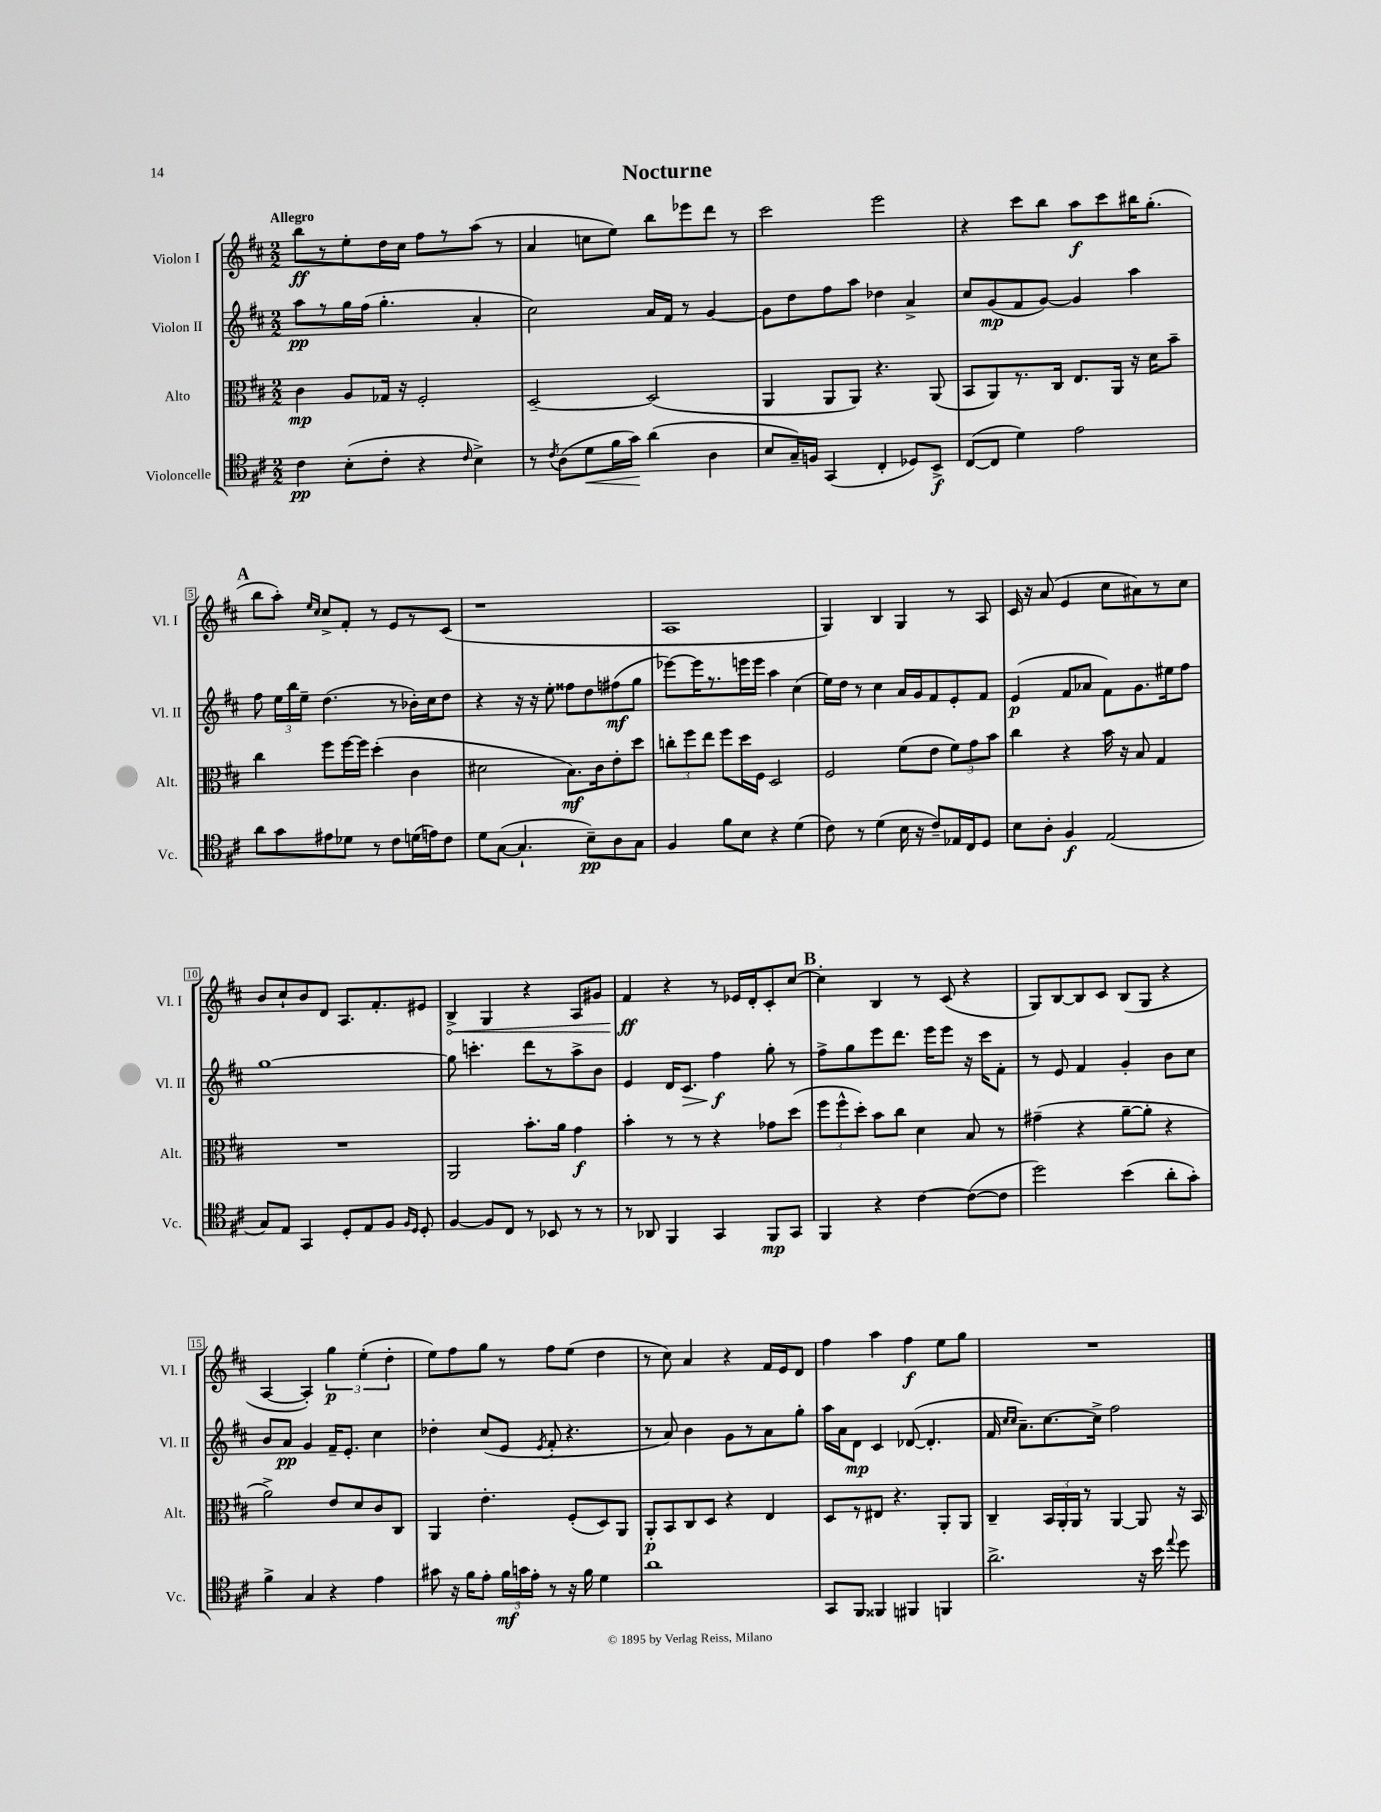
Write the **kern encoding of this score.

**kern	**dynam	**kern	**dynam	**kern	**dynam	**kern	**dynam
*part4	*part4	*part3	*part3	*part2	*part2	*part1	*part1
*staff4	*staff4	*staff3	*staff3	*staff2	*staff2	*staff1	*staff1
*I"Violoncelle	*	*I"Alto	*	*I"Violon II	*	*I"Violon I	*
*I'Vc.	*	*I'Alt.	*	*I'Vl. II	*	*I'Vl. I	*
*clefC4	*	*clefC3	*	*clefG2	*	*clefG2	*
*k[f#c#]	*	*k[f#c#]	*	*k[f#c#]	*	*k[f#c#]	*
*M2/2	*	*M2/2	*	*M2/2	*	*M2/2	*
=1	=1	=1	=1	=1	=1	=1	=1
!	!	!	!	!	!	!LO:TX:a:B:t=Allegro	!
4c#\	pp	4c#\	mp	8aa\L	pp	8bb\L	ff
.	.	.	.	8r	.	8r	.
(8B'\L	.	8A/L	.	16gg\L	.	8ee'\	.
.	.	.	.	(16ff#\JJ	.	.	.
8c#'\J	.	16G-X/Jk	.	4.gg'\	.	16dd\L	.
.	.	16r	.	.	.	16cc#\JJ	.
4r	.	2F#'/	.	.	.	8ff#\L	.
.	.	.	.	.	.	8r	.
16qqc#/	.	.	.	.	.	.	.
4B^\)	.	.	.	4a'/	.	(8aa\J	.
.	.	.	.	.	.	8r	.
=2	=2	=2	=2	=2	=2	=2	=2
8r	.	[2D~/	.	2cc#\)	.	4a/	.
8qc#/	.	.	.	.	.	.	.
(8A\L	.	.	.	.	.	.	.
!	!LO:HP:b	!	!	!	!	!	!
8d\	<	.	.	.	.	8ccn\L	.
16f#\L	.	.	.	.	.	8ee\J)	.
16g\JJ)	.	.	.	.	.	.	.
(4a\	[	(2D/]	.	16a/LL	.	8bb\L	.
.	.	.	.	16f#/JJ	.	.	.
.	.	.	.	8r	.	8eee-X\	.
4A\	.	.	.	[4g/	.	8ddd\J	.
.	.	.	.	.	.	8r	.
=3	=3	=3	=3	=3	=3	=3	=3
8B/L	.	4AA/	.	8g\L]	.	2ccc#\	.
16G~/L)	.	.	.	8dd\	.	.	.
16Fn/JJ	.	.	.	.	.	.	.
(4GG/	.	8AA/L	.	8ff#\	.	.	.
.	.	8AA/J)	.	8aa\J	.	.	.
4C#'/	.	4.r	.	4dd-X\	.	2eee\	.
8D-X/L)	.	.	.	4a^/	.	.	.
8BB^/J	f	(8AA/	.	.	.	.	.
=4	=4	=4	=4	=4	=4	=4	=4
([8C#/L	.	8BB/L	.	8cc#/L	.	4r	.
8C#/J]	.	8AA/)	.	(8g/	mp	.	.
4d\)	.	8.r	.	8f#/	.	8ccc#\L	.
.	.	.	.	[8g/J)	.	8bb\J	.
.	.	16C#/Jk	.	.	.	.	.
2e\	.	8.E/L	.	4g/]	.	8aa\L	f
.	.	.	.	.	.	8ccc#\	.
.	.	16AA/Jk	.	.	.	.	.
.	.	16r	.	4aa\	.	16bb#X\K	.
.	.	16d\KL	.	.	.	(8.gg'\J	.
.	.	8b~\J	.	.	.	.	.
!!LO:LB:g=z
!!LO:REH:place=s1:t=A
=5	=5	=5	=5	=5	=5	=5	=5
8a\L	.	4cc#\	.	8ff#\	.	8bb\L	.
8g\	.	.	.	24ee\LL	.	8aa'\J)	.
.	.	.	.	24bb\	.	.	.
.	.	.	.	24ee~\JJ	.	.	.
.	.	.	.	.	.	16qqee/LL	.
.	.	.	.	.	.	16qqcc#/JJ	.
8e#X\	.	8ff#\L	.	(4.dd\	.	8cc#^/L	.
8d-X\J	.	[16ff#\L	.	.	.	8f#'/J	.
.	.	16ff#\JJ]	.	.	.	.	.
8r	.	(4dd'\	.	.	.	8r	.
8c#\L	.	.	.	8r	.	8e/L	.
(16dn\L	.	4c#\	.	16b-X'\LL)	.	8r	.
16en\J)	.	.	.	16cc#\J	.	.	.
8c#\J	.	.	.	8dd\J	.	(8c#/J	.
=6	=6	=6	=6	=6	=6	=6	=6
8d\L	.	2d#X\	.	4r	.	1r	.
([8G\J	.	.	.	.	.	.	.
4.G`/]	.	.	.	16r	.	.	.
.	.	.	.	16r	.	.	.
.	.	.	.	8ee'\	.	.	.
.	.	8.B\L)	mf	8ff##X\L	.	.	.
8B~\L)	pp	.	.	8dd\	.	.	.
.	.	16c#\k	.	.	.	.	.
8A\	.	8e'\	.	(8ff#X\	mf	.	.
8G\J	.	8dd\J	.	8gg\J	.	.	.
=7	=7	=7	=7	=7	=7	=7	=7
4F#/	.	12ccn'\L	.	[8eee-X\L)	.	1A	.
.	.	12ff#\	.	.	.	.	.
.	.	.	.	16eee-\K]	.	.	.
.	.	12ee\J	.	.	.	.	.
.	.	.	.	8.r	.	.	.
8f#\L	.	8ff#\L	.	.	.	.	.
8B\J	.	16dd\L	.	16eeen\L	.	.	.
.	.	16F#\JJ	.	16eee\JJ	.	.	.
4r	.	2D/	.	4aa\	.	.	.
(4d\	.	.	.	(4cc#\	.	.	.
=8	=8	=8	=8	=8	=8	=8	=8
8c#\)	.	2F#/	.	16ee\LL)	.	4G/)	.
.	.	.	.	16dd\JJ	.	.	.
8r	.	.	.	8r	.	.	.
(4d\	.	.	.	4cc#\	.	4B/	.
16B\	.	(8f#\L	.	16a/LL	.	4G/	.
16r	.	.	.	16g/J	.	.	.
8c#~/L)	.	8e\J	.	8f#/	.	.	.
16E-X/L	.	12f#\L)	.	8e'/	.	8r	.
16C#/J	.	.	.	.	.	.	.
.	.	12g\	.	.	.	.	.
8D/J	.	.	.	8f#/J	.	8A/	.
.	.	12b\J	.	.	.	.	.
=9	=9	=9	=9	=9	=9	=9	=9
8B\L	.	4cc#\	.	(4e/	p	16c#/	.
.	.	.	.	.	.	16r	.
8A'\J	.	.	.	.	.	(8a/	.
4F#/	f	4r	.	8f#/L	.	4e/	.
.	.	.	.	8a-X/J	.	.	.
(2E/	.	16b\	.	8f#\L)	.	8cc#\L	.
.	.	16r	.	.	.	.	.
.	.	8B/	.	8.g\	.	8a#X\)	.
.	.	4G/	.	.	.	8r	.
.	.	.	.	16ee#X\k	.	.	.
.	.	.	.	8ff#\J	.	8cc#\J	.
!!LO:LB:g=z
=10	=10	=10	=10	=10	=10	=10	=10
8G/L)	.	1r	.	[1gg	.	8b/L	.
8E/J	.	.	.	.	.	8cc#`/	.
4GG/	.	.	.	.	.	8b/	.
.	.	.	.	.	.	8d/J	.
8D'/L	.	.	.	.	.	8.A/L	.
8E/	.	.	.	.	.	.	.
.	.	.	.	.	.	8.f#'/	.
8F#/J	.	.	.	.	.	.	.
16qqF#/LL	.	.	.	.	.	.	.
16qqD/JJ	.	.	.	.	.	.	.
8D'/	.	.	.	.	.	8e#X/J	.
=11	=11	=11	=11	=11	=11	=11	=11
!	!	!	!	!	!	!	!LO:HP:b
[4F#/	.	2AA/	.	8gg\]	.	4B^/	<
.	.	.	.	4.cccn'\	.	.	.
8F#/L]	.	.	.	.	.	4G/	.
8C#/J	.	.	.	.	.	.	.
8r	.	8.b'\L	.	8ddd\L	.	4r	.
8BB-X/	.	.	.	8r	.	.	.
.	.	16a\Jk	.	.	.	.	.
8r	.	4g\	f	8aa^\	.	8A/L	.
8r	.	.	.	8b\J	.	8g#X/J	.
=12	=12	=12	=12	=12	=12	=12	=12
8r	.	4b'\	.	4e/	.	4f#/	ff
8AA-X/	.	.	.	.	.	.	.
4FF#/	.	8r	.	16d/KL	.	4r	[
!	!	!	!	!	!LO:HP:b	!	!
.	.	.	.	8.c#/J	>	.	.
.	.	8r	.	.	.	.	.
4GG/	.	4r	.	4ff#\	f	8r	.
.	.	.	.	.	.	16e-X/LL	.
.	.	.	.	.	.	16d'/J	.
8FF#/L	mp	8g-X\L	.	8gg'\	]	8c#'/	.
8GG/J	.	(8dd\J	.	8r	.	[8cc#/J	.
!!LO:REH:place=s1:t=B
=13	=13	=13	=13	=13	=13	=13	=13
4FF#/	.	12ff#\L	.	8ff#^\L	.	4cc#'\]	.
.	.	12ff#^^\	.	.	.	.	.
.	.	.	.	8gg\	.	.	.
.	.	12dd'\J)	.	.	.	.	.
4r	.	8b\L	.	8eee\	.	4B/	.
.	.	8cc#\J	.	8.ddd\J	.	.	.
[4c#\	.	4d\	.	.	.	8r	.
.	.	.	.	16eee\KL	.	.	.
.	.	.	.	8eee\J	.	(8c#/	.
(8c#\L_	.	8B/	.	16r	.	4r	.
.	.	.	.	16ccc#\KL	.	.	.
8c#\J]	.	8r	.	8f#'\J	.	.	.
=14	=14	=14	=14	=14	=14	=14	=14
2dd\)	.	(4g#X~\	.	8r	.	8G/L)	.
.	.	.	.	8e/	.	[8B/	.
.	.	4r	.	4f#/	.	8B/]	.
.	.	.	.	.	.	8c#/J	.
(4b\	.	[8a~\L	.	4g'/	.	(8B/L	.
.	.	8a'\J]	.	.	.	8G/J	.
8a'\L	.	4r	.	8b\L	.	4r	.
8g'\J)	.	.	.	8cc#\J	.	.	.
!!LO:LB:g=z
=15	=15	=15	=15	=15	=15	=15	=15
4f#^\	.	2a^\)	.	8b/L	.	[4A/	.
.	.	.	.	8a/J	pp	.	.
4G/	.	.	.	4g/	.	4A'/])	.
4r	.	8e/L	.	16f#~/KL	.	6gg\	p
.	.	.	.	8.e'/J	.	.	.
.	.	8d/	.	.	.	.	.
.	.	.	.	.	.	(6ee'\	.
4e\	.	8c#/	.	4cc#\	.	.	.
.	.	.	.	.	.	6dd'\	.
.	.	8C#/J	.	.	.	.	.
=16	=16	=16	=16	=16	=16	=16	=16
8g#X\	.	4AA/	.	4dd-X'\	.	8ee\L)	.
16r	.	.	.	.	.	8ff#\	.
16f#\KL	.	.	.	.	.	.	.
8e'\J	.	4.e'\	.	(8cc#/L	.	8gg\J	.
24f#\LL	mf	.	.	8e/J	.	8r	.
24gn\	.	.	.	.	.	.	.
24e'\JJ	.	.	.	.	.	.	.
.	.	.	.	8qe/	.	.	.
8r	.	.	.	8f#'/	.	8ff#\L	.
16r	.	(8F#'/L	.	4.r	.	(8ee\J	.
16f#\	.	.	.	.	.	.	.
4d\	.	8D/)	.	.	.	4dd\	.
.	.	8AA/J	.	.	.	.	.
=17	=17	=17	=17	=17	=17	=17	=17
1a	.	8AA'/L	p	8r	.	8r	.
.	.	8BB/	.	8a/)	.	8cc#\)	.
.	.	8C#/	.	4b\	.	4a/	.
.	.	8D/J	.	.	.	.	.
.	.	4r	.	8g\L	.	4r	.
.	.	.	.	8r	.	.	.
.	.	4E/	.	8a\	.	16f#/LL	.
.	.	.	.	.	.	16e/J	.
.	.	.	.	8gg'\J	.	8d/J	.
=18	=18	=18	=18	=18	=18	=18	=18
8GG/L	.	8D/L	.	16aa\LL	.	4ff#\	.
.	.	.	.	16a\J	.	.	.
8FF#/J	.	8r	.	8d\J	mp	.	.
4FF##X/	.	8E#X/J	.	4c#/	.	4aa\	.
.	.	4.r	.	.	.	.	.
4FF#X/	.	.	.	([8d-X/	.	4ff#\	f
.	.	.	.	4.d-'/]	.	.	.
4FFn/	.	8AA'/L	.	.	.	8ee\L	.
.	.	8AA/J	.	.	.	8gg\J	.
=19	=19	=19	=19	=19	=19	=19	=19
2.a^\	.	4C#~/	.	16f#/	.	1r	.
.	.	.	.	16qqcc#/LL	.	.	.
.	.	.	.	16qqcc#/JJ	.	.	.
.	.	.	.	8.a~\L)	.	.	.
.	.	24BB/LL	.	[8.cc#\	.	.	.
.	.	24AA'/	.	.	.	.	.
.	.	24AA/JJ	.	.	.	.	.
.	.	8r	.	.	.	.	.
.	.	.	.	16cc#^\Jk]	.	.	.
.	.	[4AA/	.	2ff#\	.	.	.
16r	.	8AA/]	.	.	.	.	.
16b\	.	.	.	.	.	.	.
8qqee/	.	.	.	.	.	.	.
8dd\	.	16r	.	.	.	.	.
.	.	16BB/	.	.	.	.	.
==	==	==	==	==	==	==	==
*-	*-	*-	*-	*-	*-	*-	*-
